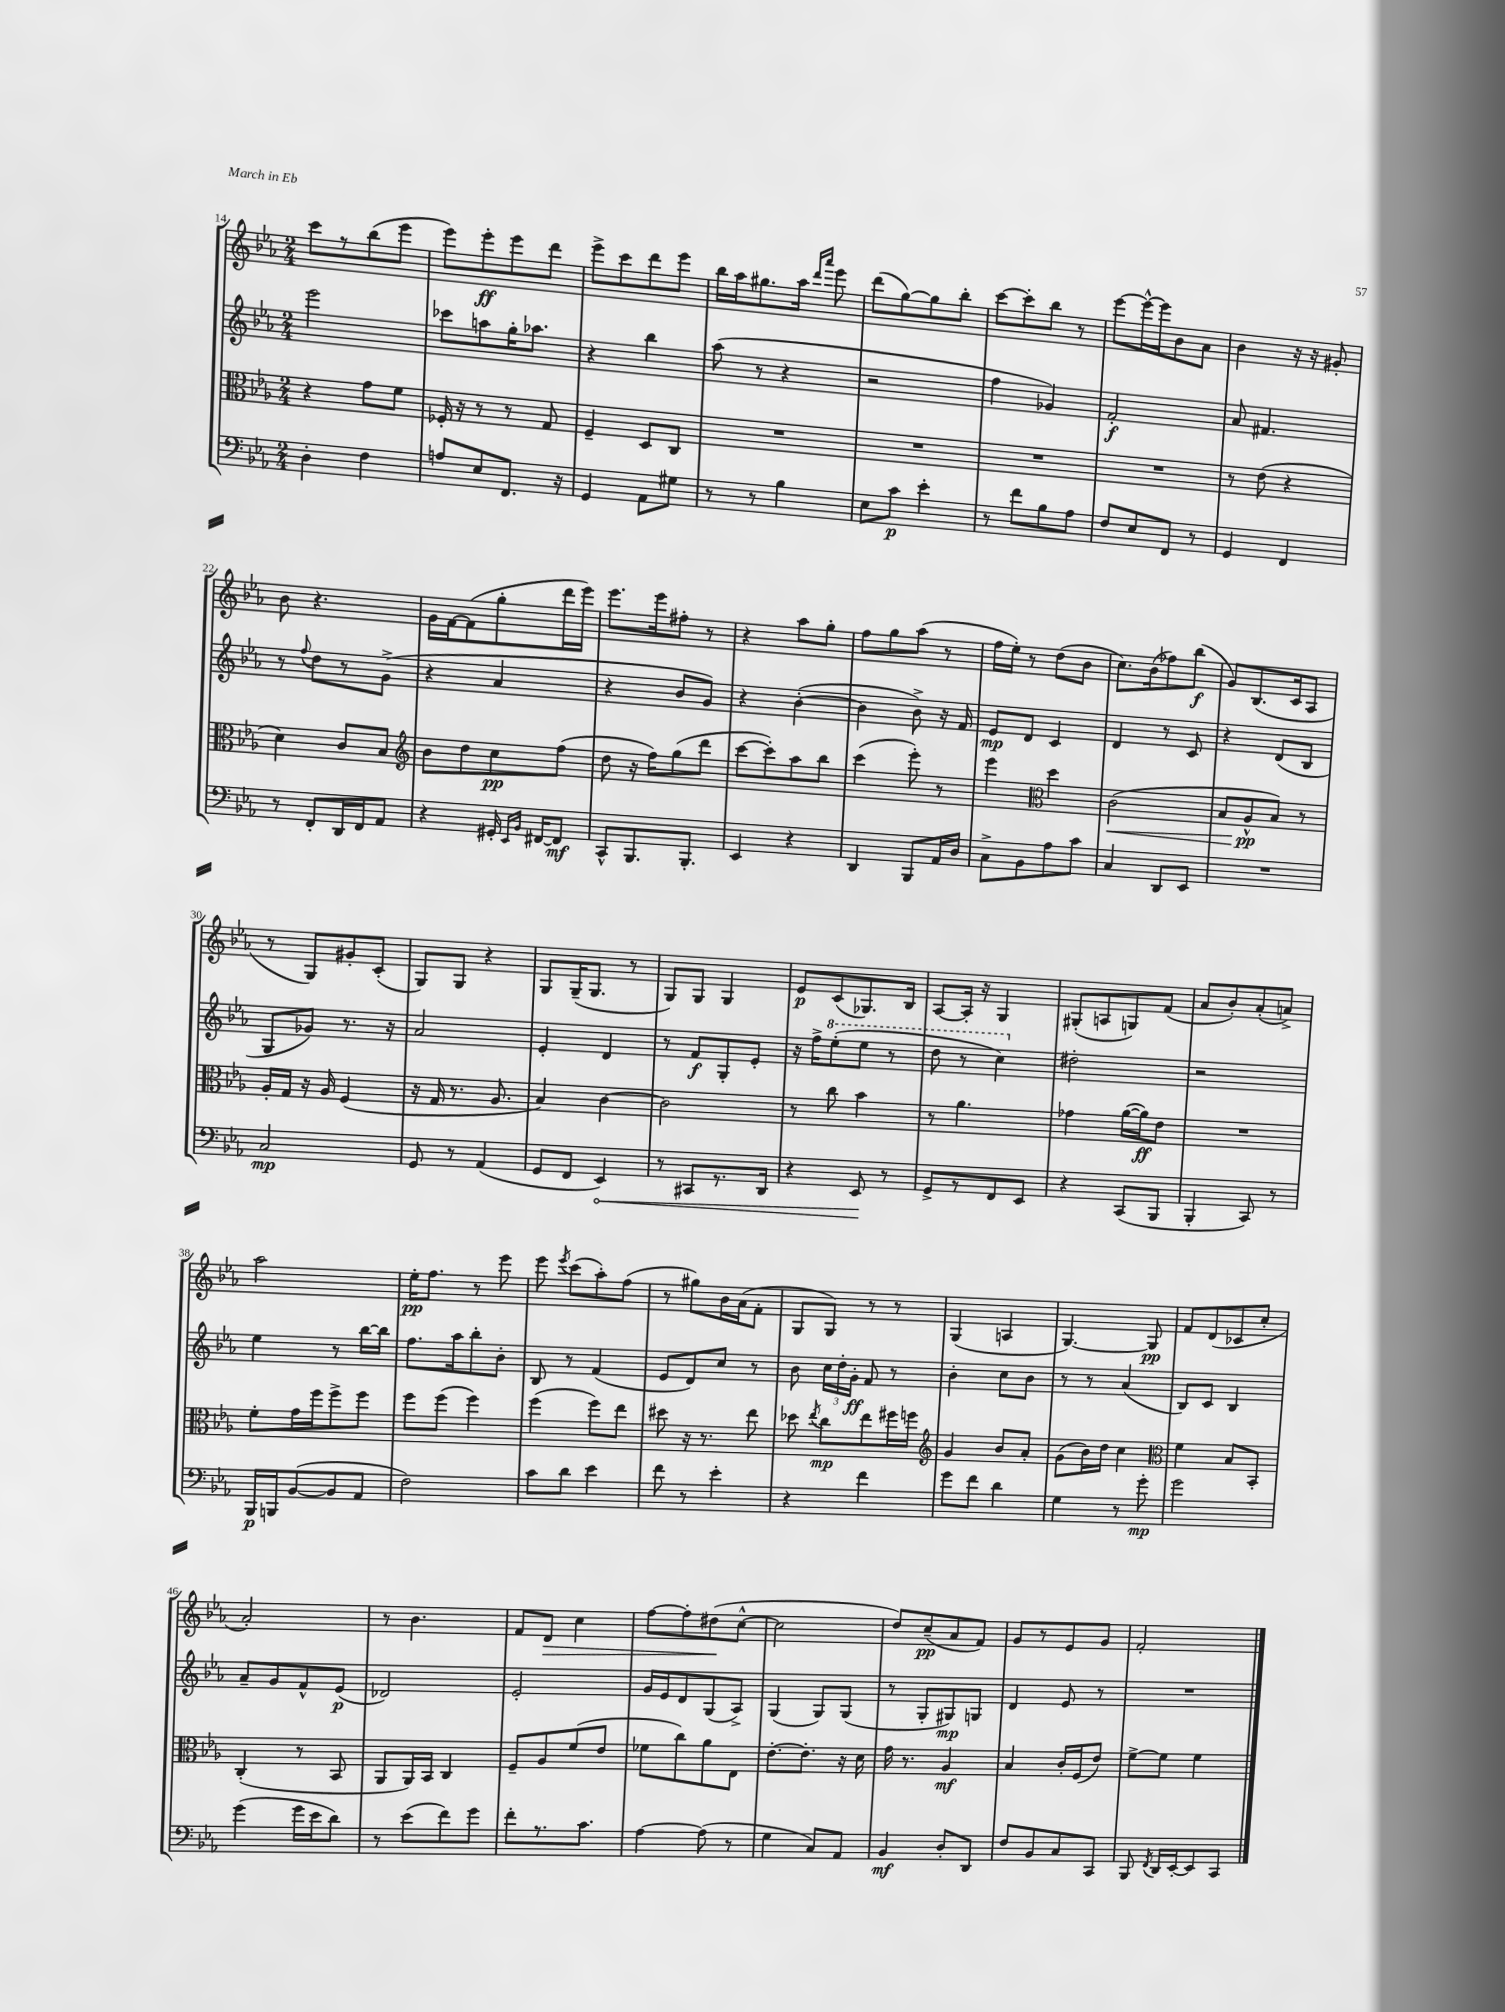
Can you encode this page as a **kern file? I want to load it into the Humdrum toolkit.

**kern	**kern	**kern	**kern
*staff4	*staff3	*staff2	*staff1
*clefF4	*clefC3	*clefG2	*clefG2
*k[b-e-a-]	*k[b-e-a-]	*k[b-e-a-]	*k[b-e-a-]
*M2/4	*M2/4	*M2/4	*M2/4
4D'\	4r	2eee-\	8ccc\L
.	.	.	8r
4F\	8g\L	.	(8bb-\
.	8f\J	.	8eee-\J
=	=	=	=
8A/L	16F-'/	8ccc-\L	8eee-\L)
.	16r	.	.
8E-/	8r	8aa\	8eee-'\
8.FF/J	8r	16gg'\K	8eee-\
.	.	8.aa-\J	.
.	8G/	.	8ddd\J
16r	.	.	.
=	=	=	=
4GG/	4F~/	4r	8eee-^\L
.	.	.	8ccc\
8AA-\L	8D/L	4bb-\	8ddd\
8G#\J	8C/J	.	8eee-\J
=	=	=	=
8r	2r	(8aa-\	16bb-\LL
.	.	.	16aa-\J
8r	.	8r	8.gg#\
4B-\	.	4r	.
.	.	.	16aa-\Jk
.	.	.	16qqddd/LL
.	.	.	16qqaaa-/JJ
.	.	.	8eee-\
=	=	=	=
8E-\L	2r	2r	(8ddd\L
8c\J	.	.	[8gg\)
4e-'\	.	.	8gg\]
.	.	.	8bb-'\J
=	=	=	=
8r	2r	4ff\	[8ccc\L
8f\L	.	.	8ccc'\]
8B-\	.	4g-/)	8bb-\J
8A-\J	.	.	8r
=	=	=	=
8F/L	2r	2f'/	[8eee-\L
8E-/	.	.	16eee-^^\_L
.	.	.	16eee-\]J
8FF/J	.	.	8b-\
8r	.	.	8a-\J
=	=	=	=
4GG/	8r	8a-/	4b-\
.	(8e-\	4.f#/	.
4FF/	4r	.	16r
.	.	.	16r
.	.	.	8g#'/
=	=	=	=
8r	4d\)	8r	8b-\
.	.	8qqff/	.
8FF'/L	.	8dd\L	4.r
16DD/L	8c/L	8r	.
16FF/J	.	.	.
8AA-/J	8B-/J	(8g^\J	.
=	=	=	=
*	*clefG2	*	*
4r	8b-\L	4r	16g\LL
.	.	.	[16f\J
.	8dd\	.	(8f\]
16GG#'/	8cc\	4a-/	8gg'\
16qqEE-/LL	.	.	.
16qqBB-/JJ	.	.	.
[16FF#/LK	.	.	.
8FF#/]J	(8ff\J	.	16ddd\L
.	.	.	16eee-\JJ)
=	=	=	=
8CC^^/L	8dd\	4r	8.eee-\L
8.BBB-/	16r	.	.
.	16ff\LK)	.	16eee-\k
.	(8gg\	8b-/L	8ff#'\J
8.BBB-'/J	.	.	.
.	8ddd\J	8g/J)	8r
=	=	=	=
4EE-/	[8ccc\L	4r	4r
.	8ccc'\])	.	.
4r	8aa-\	([4b-'\	8aa-\L
.	8bb-\J	.	8gg'\J
=	=	=	=
4DD/	(4ccc\	4b-\]	8ff\L
.	.	.	8gg\
8BBB-/L	8eee-'\)	8b-^\)	(8aa-\J
16AA-/L	8r	16r	8r
16D/JJ	.	16f/	.
=	=	=	=
8C^\L	4eee-\	8e-/L	16ff\LL
.	.	.	16ee-'\JJ)
8BB-\	.	8d/J	8r
*	*clefC3	*	*
8A-\	4dd\	4c/	(8dd\L
8c\J	.	.	8b-\J
=	=	=	=
4C/	(2c\	4d/	8.cc\L)
.	.	.	(16b-\k
8DD/L	.	8r	8ff-\)
8EE-/J	.	8c/	(8bb-\J
=	=	=	=
2r	8B-/L	4r	8g/L)
.	8A-^^/	.	(8.B-/
.	8B-/J)	(8d/L	.
.	.	.	16c/k
.	8r	8B-/J	8A-/J
=	=	=	=
2C/	16A-'/LL	8G/L	8r
.	16G/JJ	.	.
.	16r	8g-/J)	8G/L)
.	16A-/	.	.
.	(4F/	8.r	8g#'/
.	.	.	(8c'/J
.	.	16r	.
=	=	=	=
8GG/	16r	2a-/	8G/L)
.	16G/	.	.
8r	8.r	.	8G/J
(4AA-/	.	.	4r
.	8.A-/	.	.
=	=	=	=
8GG/L	4B-/)	4e-'/	8G/L
8FF/J	.	.	(16G~/K
.	.	.	8.G/J
4EE-/)	[4c\	4d/	.
.	.	.	8r
=	=	=	=
8r	2c\]	8r	8G/L)
8CC#/L	.	8f/L	8G/J
8.r	.	8G'/	4G/
.	.	8e-'/J	.
16DD/Jk	.	.	.
=	=	=	=
4r	8r	16r	8e-/L
.	.	16ff^\LK	.
.	8cc\	(8eee-'\	(8c/
8EE-/	4b-\	8eee-\J	8.G-/)
8r	.	8r	.
.	.	.	16B-/Jk
=	=	=	=
8GG^/L	8r	8ddd\	[8A-/L
8r	4.a-\	8r	16A-'/]Jk
.	.	.	16r
8FF/	.	4ccc\)	4G/
8EE-/J	.	.	.
=	=	=	=
4r	4g-\	2dd#'\	(8G#'/L
.	.	.	8A/
(8CC/L	([16a-\LL	.	8G/)
.	16a-\]J)	.	.
8BBB-/J	8e-\J	.	(8f/J
=	=	=	=
4BBB-'/	2r	2r	8a-/L
.	.	.	8b-'/)
8CC/)	.	.	(8a-'/
8r	.	.	8a^/J)
=	=	=	=
16BBB-/LL	8f'\L	4ee-\	2aa-\
16BBB/J	.	.	.
([8BB-/	16g\L	.	.
.	16ff\J	.	.
8BB-/]	8ff^\	8r	.
8AA-/J	8ff\J	[16bb-\LL	.
.	.	16bb-\]JJ	.
=	=	=	=
2F\)	8ff\L	8.ff\L	16ee-'\LK
.	.	.	8.ff\J
.	(8ff\J	.	.
.	.	16aa-\k	.
.	4ff\)	8bb-'\	8r
.	.	8b-'\J	8eee-\
=	=	=	=
8c\L	(4ff\	8B-/	8eee-\
.	.	.	8qeee-/
8d\J	.	8r	(8ccc\L
4e-\	8ff\L)	(4f/	8aa-'\)
.	8ee-\J	.	(8ff\J
=	=	=	=
8f\	8dd#\	8e-/L	8r
8r	16r	8d/)	8gg#\L)
.	8.r	.	.
4e-'\	.	8cc/J	16b-\L
.	.	.	(16a-\J
.	8ee-\	8r	8f'\J
=	=	=	=
4r	8dd-\	8b-\	8G/L
.	8qee-/	.	.
.	8cc\L	24cc\LL	8G/J)
.	.	24dd'\	.
.	.	24g'\JJ	.
4f\	8ee-\	8f/	8r
.	16ff#\L	8r	8r
.	16ff\JJ	.	.
=	=	=	=
*	*clefG2	*	*
8g\L	4g/	4b-'\	(4G/
8f\J	.	.	.
4d\	8b-/L	8cc\L	4A/
.	8a-'/J	8b-\J	.
=	=	=	=
4G\	(8g\L	8r	[4.G/)
.	16b-\L)	8r	.
.	16dd\JJ	.	.
8r	4cc\	(4a-/	.
8g'\	.	.	8G/]
=	=	=	=
*	*clefC3	*	*
2g\	4f\	8B-/L)	8f/L
.	.	8c/J	(8d/
.	8B-/L	4B-/	8c-/
.	8BB-'/J	.	8cc'/J
=	=	=	=
(4g\	(4C'/	8a-~/L	2a-'/)
.	.	8g/	.
16g\LL	8r	8f^^/	.
16e-\J	.	.	.
8d\J)	8BB-/	(8e-/J	.
=	=	=	=
8r	8AA-/L	2d-/)	8r
(8e-\L	16AA-/L)	.	4.b-\
.	16BB-/JJ	.	.
8f\)	4C/	.	.
8g\J	.	.	.
=	=	=	=
8f'\L	8F~/L	2e-'/	8f/L
8.r	8A-/	.	8d/J
.	(8f/	.	4cc\
8.c\J	.	.	.
.	8e-/J	.	.
=	=	=	=
[4A-\	8f-\L	16g/LL	[8ff\L
.	.	16e-/J	.
.	8cc\)	8d/	8ff'\]
(8A-\]	8a-\	(8G/	(8dd#\
8r	8E-\J	8A-^/J)	[8cc^^\J
=	=	=	=
4G\	[8.e-'\L	(4G/	2cc\]
.	8.e-'\]J	.	.
8C/L)	.	8G/L)	.
8AA-/J	16r	(8G/J	.
.	16d\	.	.
=	=	=	=
4BB-/	16g\	8r	8dd/L)
.	8.r	.	.
.	.	8G'/L	(8cc~/
8D'/L	4A-/	8G#/)	8a-/
8DD/J	.	8G/J	8f/J)
=	=	=	=
8F/L	4B-/	4d/	8g/L
8BB-/	.	.	8r
8C/	16c'/LL	8e-/	8e-/
.	(16F/J	.	.
8CC/J	8e-/J)	8r	8g/J
=	=	=	=
8BBB-/	[8f^\L	2r	2f'/
8qFF/	.	.	.
16DD/LL	8f\]J	.	.
[16EE-'/J	.	.	.
8EE-/]	4f\	.	.
8CC/J	.	.	.
==	==	==	==
*-	*-	*-	*-
